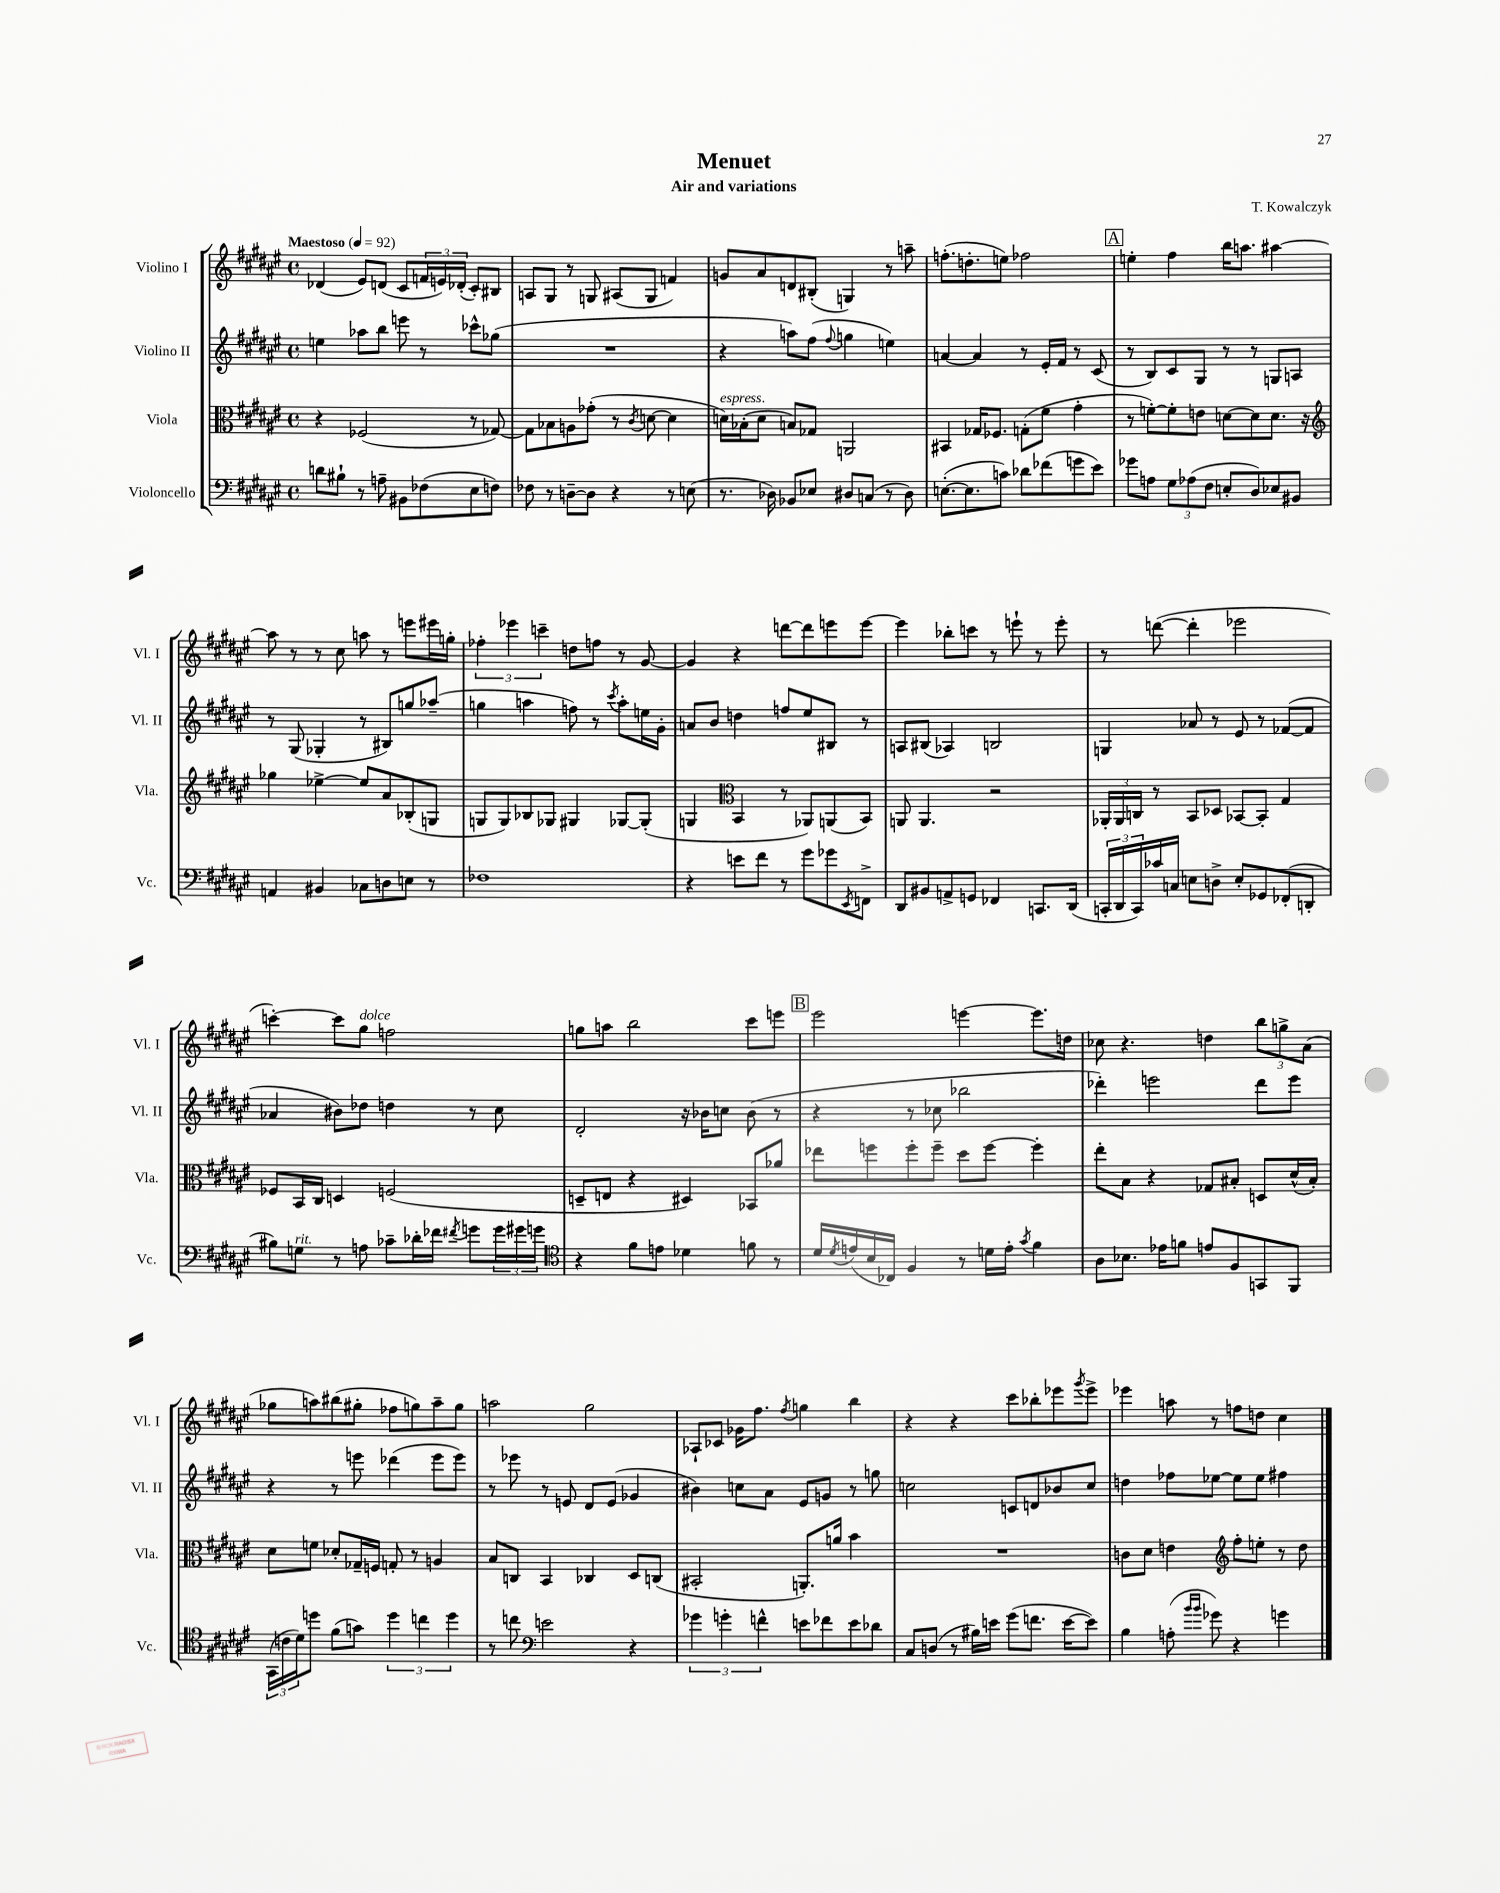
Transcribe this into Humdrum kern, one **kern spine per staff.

**kern	**kern	**kern	**kern
*part4	*part3	*part2	*part1
*staff4	*staff3	*staff2	*staff1
*I"Violoncello	*I"Viola	*I"Violino II	*I"Violino I
*I'Vc.	*I'Vla.	*I'Vl. II	*I'Vl. I
*clefF4	*clefC3	*clefG2	*clefG2
*k[f#c#g#d#a#e#]	*k[f#c#g#d#a#e#]	*k[f#c#g#d#a#e#]	*k[f#c#g#d#a#e#]
*M4/4	*M4/4	*M4/4	*M4/4
*met(c)	*met(c)	*met(c)	*met(c)
*MM92	*MM92	*MM92	*MM92
=1	=1	=1	=1
!	!	!	!LO:TX:a:B:t=Maestoso
8dn\L	4r	4een\	(4d-X/
8B#X`\J	.	.	.
8r	(2F-X/	8aa-X\L	8e#/L)
8An~\	.	8bb\J	(8dn/J
8BB#X\L	.	8eeen\	8c#/L
(8F-X\	.	8r	24fn/L
.	.	.	24en/)
.	.	.	(24d-X'/JJ
8E#\	8r	8ccc-X^^\L	8c#'/L)
8Fn\J)	[8G-X/)	(8gg-X\J	8B#X/J
=2	=2	=2	=2
8F-X\	8G-\L]	1r	8An/L
8r	8B-X\	.	8G#/J
[8Dn~\L	8An\	.	8r
8D\J]	(8g-X'\J	.	8Gn/
4r	8r	.	(8A#X/L
.	8qc#/	.	.
.	[8dn\	.	8G/J
8r	4d\]	.	4fn/)
(8En\	.	.	.
=3	=3	=3	=3
!	!LO:TX:a:i:t=espress.	!	!
8.r	16dn\LL)	4r	8gn/L
.	(16B-X'\J	.	.
.	8d\J	.	8a#/
16D-X\)	.	.	.
8BB-X/L	8Bn/L)	8aan\L)	8dn/
8E-X/J	8G-X/J	(8ff#\J	(8B#X'/J
.	.	8qqff#/	.
8D#X/L	2AAn/	4ggn\	4Gn/)
(8Cn/J	.	.	.
8r	.	4een\)	8r
8D#\)	.	.	8aan~\
=4	=4	=4	=4
([8.En'\L	4BB#X/	[4an/	(8.ffn'\L
8.E\]	.	.	8.ddn'\
.	16G-X/KL	4a/]	.
.	8.F-X/J	.	.
8cn\J)	.	.	8een\J)
8d-X\L	(8Gn'\L	8r	2ff-X\
(8f-X\	8f#\J	16e#'/LL	.
.	.	16f#/JJ	.
8gn\	4g#'\	8r	.
8e#\J)	.	(8c#/	.
!!LO:REH:place=s1:t=A
=5	=5	=5	=5
8g-X\L	8r	8r	4een'\
8An\J	[8fn'\L)	8B/L)	.
12G#\L	8f'\]	8c#/	4ff#\
(12A-X\	.	.	.
.	8en\J	8G#/J	.
12F#\J	.	.	.
8En'/L	[8dn\L	8r	16bb\KL
.	.	.	8.aan\J
8D#/)	8d\]	8r	.
8E-X/	8.d\J	8Gn/L	[4aa#X\
8BB#X/J	.	8An/J	.
.	16r	.	.
!!LO:LB:g=z
=6	=6	=6	=6
*	*clefG2	*	*
4AAn/	4gg-X\	8r	8aa#\]
.	.	(8G#/	8r
4BB#X/	[4ee-X^\	4G-X'/	8r
.	.	.	8cc#\
8C-X\L	8ee-/L]	8r	8aan\
8Dn\	8a#/	8B#X/L)	8r
8En\J	(8B-X'/	8ggn/	8eeen\L
8r	8Gn/J	(8aa-X~/J	16eee#X\L
.	.	.	16ggn'\JJ
=7	=7	=7	=7
1F-X	8Gn/L	4ggn\	6ff-X'\
.	8G/)	.	.
.	.	.	6eee-X\
.	8B-X/	4aan\	.
.	.	.	6cccn~\
.	8G-X/J	.	.
.	4G#X/	8ffn\)	8ddn\L
.	.	8r	8ffn\J
.	.	8qccc#/	.
.	[8G-X/L	8aa'\L	8r
.	(8G-'/J]	16een\L	[8g#/
.	.	16g#'\JJ	.
=8	=8	=8	=8
4r	4Gn/	8an/L	4g#/]
.	.	8b/J	.
*	*clefC3	*	*
8en\L	4BB/	4ddn\	4r
8f#\J	.	.	.
8r	8r	8ffn/L	[8dddn\L
8g#\L	8AA-X/L)	8ee#/	8ddd\]
8g-X\	(8AAn/	8B#X/J	8eeen\
8qEE#/	.	.	.
8FFn^\J	8BB/J)	8r	[8eee\J
=9	=9	=9	=9
8DD#/L	8AAn/	8An/L	4eee\]
8BB#X/	4.AA/	(8B#X/J	.
8AAn^/	.	4A-X/)	8bb-X'\L
8GGn/J	.	.	8cccn\J
4FF-X/	2r	2Bn/	8r
.	.	.	8eeen`\
8.CCn/L	.	.	8r
.	.	.	8eee'\
(16DD#/Jk	.	.	.
=10	=10	=10	=10
24CCn'/LL	24AA-X'/LL	4Gn/	8r
24DD#/	24AA-/	.	.
24CC/)	24Cn/JJ	.	.
16c-X/	8r	.	([8dddn\
16Cn/JJ	.	.	.
8En\L	8BB/L	8a-X/	4ddd'\]
8Dn^\J	8D-X/J	8r	.
8E'/L	[8BB-X/L	8e#/	2eee-X\
8GG-X/	8BB-'/J]	8r	.
(8FF-X'/	4G#/	([8f-X/L	.
8DDn'/J	.	8f-/J]	.
!!LO:LB:g=z
=11	=11	=11	=11
8B#X\L)	8F-X/L	4a-X/	[4cccn'\)
!LO:TX:a:i:t=rit.	!	!	!
8Gn\J	16BB/L	.	.
.	16C#/JJ	.	.
8r	4Dn/	8b#X\L)	8ccc\L]
!	!	!	!LO:TX:a:i:t=dolce
8An\	.	8dd-X\J	8gg#\J
8c-X~\L	(2Fn/	4ddn\	2ffn\
16d-X'\L	.	.	.
16f-X\JJ	.	.	.
8qf#X/	.	.	.
8gn\L	.	8r	.
24g\L	.	8cc#\	.
24g#X\	.	.	.
24gn\JJ	.	.	.
=12	=12	=12	=12
*clefC4	*	*	*
4r	8Dn~/L	2d#'/	8ggn\L
.	8En/J	.	8aan\J
8f#\L	4r	.	2bb\
8en\J	.	.	.
4d-X\	4D#X/)	16r	.
.	.	16b-X\KL	.
.	.	8ccn\J	.
8fn\	8BB-X/L	(8b-\	8ccc#\L
8r	8a-X/J	8r	8eeen\J
!!LO:REH:place=s1:t=B
=13	=13	=13	=13
16d#/LL	8ee-X\L	4r	2eee#\
8qd#/	.	.	.
(16en/	.	.	.
16B/	8ffn\	.	.
16C-X/JJ)	.	.	.
4F#/	8ff'\	8r	.
.	8ff~\J	8cc-X\	.
8r	8dd#\L	2bb-X\	[4eeen\
16dn\LL	[8ff\J	.	.
16e'\JJ	.	.	.
8qg#/	.	.	.
4f#\	4ff'\]	.	8.eee\L]
.	.	.	16ddn\Jk
=14	=14	=14	=14
8A#\L	8ee#'\L	4ddd-X'\)	8cc-X\
8.B-X\J	8B\J	.	4.r
.	4r	2eeen\	.
16e-X\KL	.	.	.
8fn\J	.	.	.
8en/L	8G-X/L	.	4ddn\
8F#/	8B#X'/J	.	.
8GGn/	8Dn/L	8ddd-\L	12bb\L
.	.	.	12ggn^\
8FF#/J	(16d#^^/L	8eee\J	.
.	.	.	(12a#\J
.	16B#'/JJ)	.	.
!!LO:LB:g=z
=15	=15	=15	=15
(24GG#\LL	8d#\L	4r	8gg-X\L
24cn\	.	.	.
24d#\J)	.	.	.
8ddn\J	8fn\J	.	8aan\)
(8f#\L	8d-X'/L	8r	(8bb#X\
8gn\J)	16G-X~/L	8eeen\	8gg#X'\J
.	16Fn/JJ	.	.
6dd\	8Gn'/	(4ddd-X\	8ff-X\L
.	8r	.	8ggn\)
6ccn\	.	.	.
.	4An/	8eee\L	8aa~\
6dd\	.	.	.
.	.	8eee\J)	8gg\J
=16	=16	=16	=16
8r	8B/L	8r	2aan\
8ccn\	8Cn/J	8eee-X\	.
*clefF4	*	*	*
2en\	4BB/	8r	.
.	.	8en/	.
.	4C-X/	8d#/L	2gg#\
.	.	(8e/J	.
4r	8D#/L	4g-X/	.
.	(8Cn/J	.	.
=17	=17	=17	=17
6g-X\	2BB#X'/	4b#X\)	8A-X`/L
.	.	.	8c-X/J
6gn'\	.	.	.
.	.	8ccn\L	16g-X\KL
.	.	.	8.ff#\J
6fn^^\	.	.	.
.	.	8a#\J	.
.	.	.	8qff#/
8en\L	8.AAn'/L)	8e#/L	4ggn\
8f-X\	.	8gn/J	.
.	16an/Jk	.	.
8e\	4b\	8r	4bb\
8d-X\J	.	8ggn\	.
=18	=18	=18	=18
8C#/L	1r	2ccn\	4r
(8Dn/J	.	.	.
8r	.	.	4r
16B#X\LL)	.	.	.
16en\JJ	.	.	.
(8g#\L	.	8cn/L	8ccc#\L
8.fn\J	.	8dn/	8bb-X'\
.	.	8b-X/	8eee-X\
[16e\KL	.	.	.
.	.	.	8qggg#/
8e\J])	.	8cc/J	8eee-^\J
=19	=19	=19	=19
4B\	8cn\L	4ddn\	4eee-X\
.	8d#\J	.	.
(8An'\	4en\	8ff-X\L	8aan\
16qqb/LL	.	.	.
16qqb/JJ	.	.	.
8g-X\)	.	[8ee-X\J	8r
*	*clefG2	*	*
4r	8ff#'\L	8ee-\L]	8ffn\L
.	8een'\J	8ee-\J	8ddn\J
4gn\	8r	4ff#X\	4cc#\
.	8dd#\	.	.
==	==	==	==
*-	*-	*-	*-
